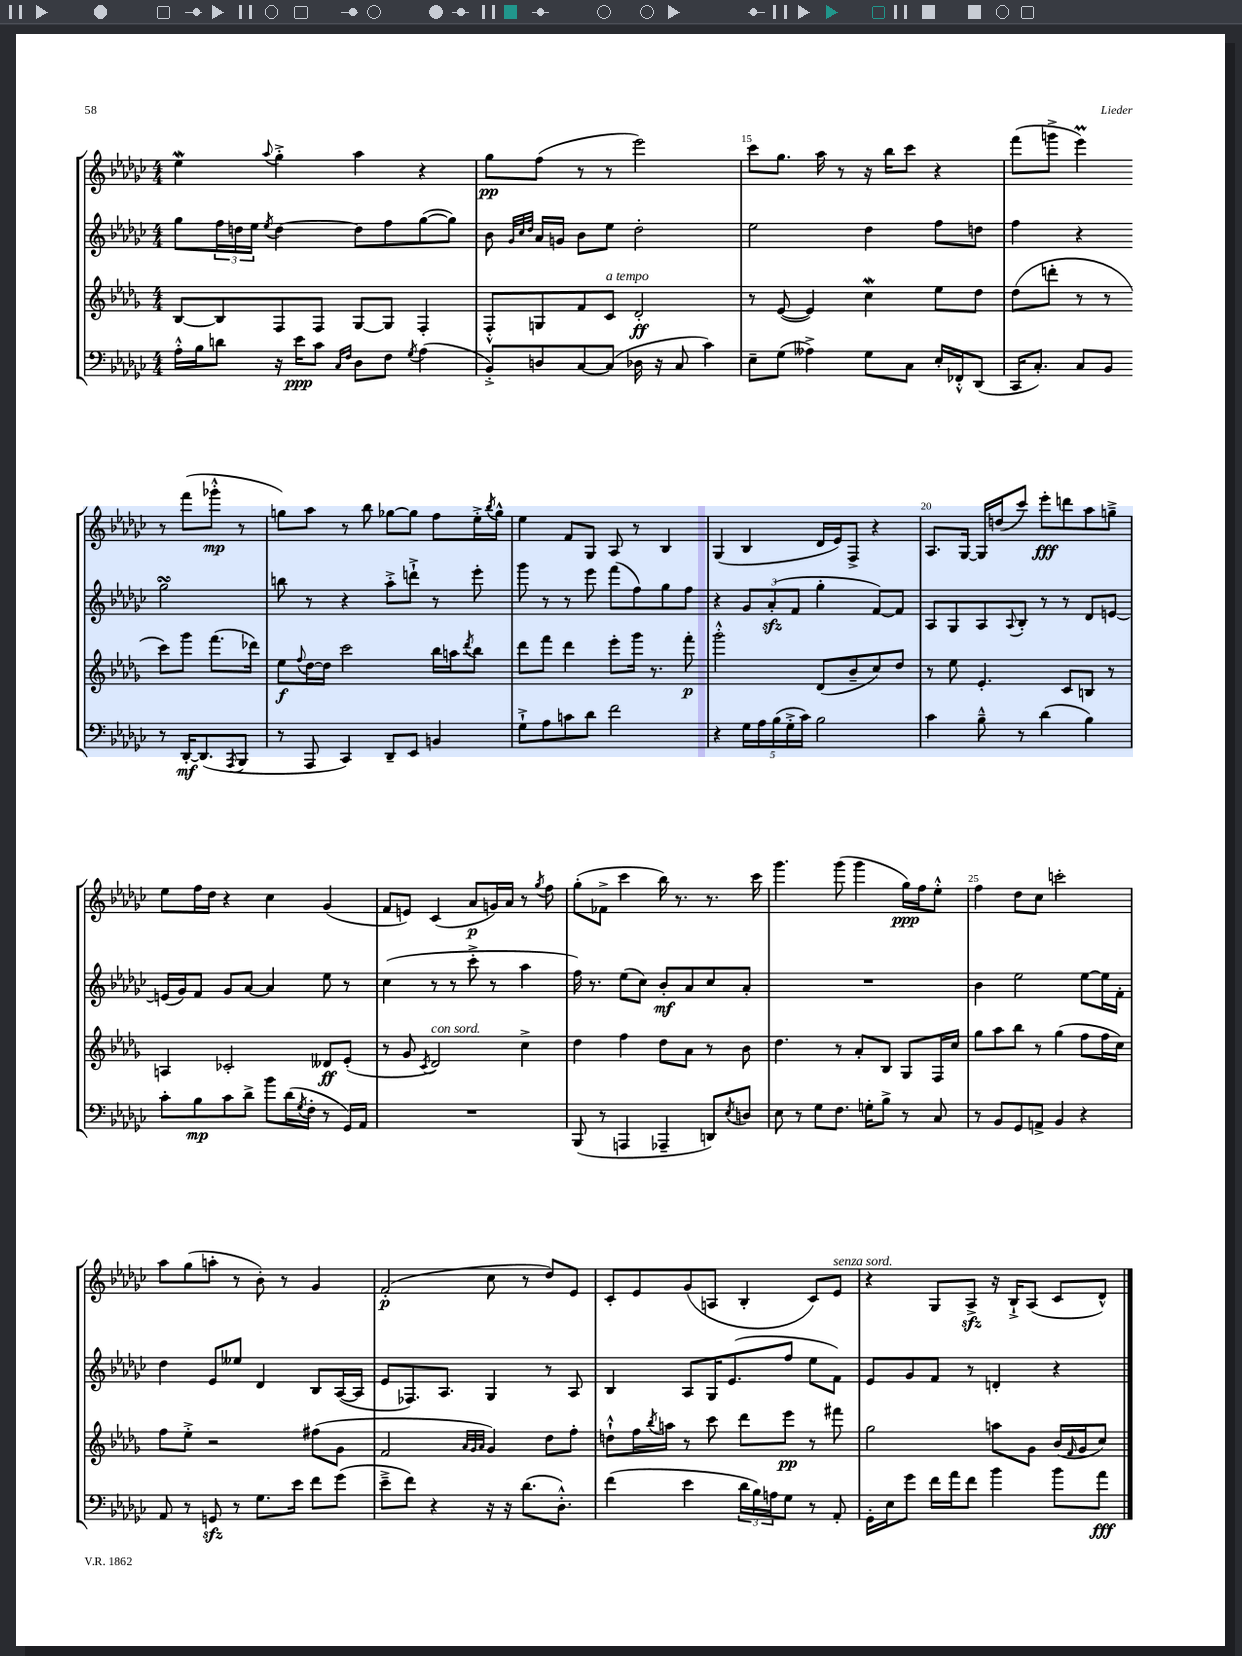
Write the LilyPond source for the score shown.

<<
\new StaffGroup <<
\new Staff = "s0" {
    \clef treble \key ges \major \numericTimeSignature \time 4/4
    ees''4\mordent \appoggiatura { aes''8 } ges''4-.-> aes''4 r4 |
    ges''8\pp f''8( r8 r8 ees'''2) |
    ces'''8 ges''8. aes''16 r8 r16 bes''16 ces'''8 r4 |
    f'''8( g'''8-> ees'''4\prall) r8 f'''8( ges'''8-.-^\mp r8 |
    g''8) aes''8 r8 bes''8 ges''8~ ges''8 f''8 ees''16-.-> \acciaccatura { bes''8 } ges''16-^ |
    ees''4 f'8 ges8 aes8 r8 bes4 |
    ges4( bes4 des'16 ees'16) f8-> r4 |
    aes8. ges16~ ges16 d''16( ces'''8) ees'''8-.\fff d'''8 aes''8 g''8---> |
    ees''8 f''16 des''16 r4 ces''4 ges'4( |
    f'8 e'8) ces'4( aes'8\p g'16) aes'16 r8 \acciaccatura { ges''8 } f''8 |
    ges''8-.( fes'8-> ces'''4 bes''16) r8. r8. ces'''16 |
    ges'''4. ges'''8( ges'''4 ges''16\ppp) f''16 ees''8-.-^ |
    f''4 des''8 ces''8 c'''2-. |
    aes''8 ges''8( a''8-. r8 bes'8-.) r8 ges'4 |
    f'2-.\p( ces''8 r8 des''8) ees'8 |
    ces'8-. ees'8 ges'8( a8 bes4-. ces'8) ees'8^\markup { \italic "senza sord." } |
    r4 ges8 aes8->\sfz r16 bes16-!-> aes8( ces'8 des'8-^) \bar "|." |
}
\new Staff = "s1" {
    \clef treble \key ges \major \numericTimeSignature \time 4/4
    ges''8 \tuplet 3/2 { f''16 d''16 ees''16 } \acciaccatura { ees''8 } d''4~ d''8 f''8 ges''8~( ges''8) |
    bes'8 \grace { ges'32 ces''32 des''32 } aes'16 g'16 bes'8 ees''8 des''2-. |
    ees''2 des''4 f''8 d''8 |
    f''4 r4 ges''2\turn |
    b''8 r8 r4 aes''8-.-> d'''8-!-> r8 ees'''8-. |
    ges'''8 r8 r8 ees'''8 f'''8( f''8) ges''8 f''8 |
    r4 \tuplet 3/2 { ges'8 aes'8-.\sfz( f'8 } ges''4-. f'8~) f'8 |
    aes8 ges8 aes8 \appoggiatura { aes8 } bes8-. r8 r8 des'8 e'8~ |
    e'16( ges'16) f'8 ges'8 aes'8~ aes'4 ees''8 r8 |
    ces''4( r8 r8 ces'''8-.-> r8 aes''4 |
    f''16) r8. ees''8( ces''8) bes'8-.\mf aes'8 ces''8 aes'8-. |
    R1 |
    bes'4 ees''2 ees''8~ ees''16 f'16-. |
    des''4 ees'8 eeses''8 des'4 bes8 aes16~( aes16 |
    ees'8 fes8.) aes8. ges4 r8 aes8 |
    bes4 aes8 ges16 ees'8.( f''8 ees''8 f'8) |
    ees'8 ges'8 f'8 r8 d'4-. r4 \bar "|." |
}
\new Staff = "s2" {
    \clef treble \key des \major \numericTimeSignature \time 4/4
    bes8~ bes8 f8 f8 ges8~ ges8 f4-. |
    f8-.-^ g8 f'8 c'8^\markup { \italic "a tempo" } des'2-.\ff |
    r8 ees'8~( ees'4) c''4\mordent ees''8 des''8 |
    des''8( d'''8-. r8 r8 c'''8) ges'''8 f'''8.( des'''16) |
    ees''8\f \appoggiatura { f''8 } des''16~ des''16 c'''2 bes''16 a''16 \acciaccatura { des'''8 } bes''8 |
    des'''8 f'''8 des'''4 ees'''8-. ges'''16 r8. f'''8-.\p |
    ges'''2-.-^ des'8( bes'8-- c''8) des''8 |
    r8 ees''8 ees'4.-. c'8 b8 r8 |
    a4 ces'2-. deses'8\ff ees'8-.( |
    r8 ges'8 \acciaccatura { c'8 } des'2^\markup { \italic "con sord." }) c''4-> |
    des''4 f''4 des''8 aes'8 r8 bes'8 |
    des''4. r8 aes'8-. bes8 ges8 f16 c''16 |
    ges''8 aes''8 bes''8 r8 ges''4( f''8 f''16 c''16) |
    f''8 ees''8-.-> r2 fis''8( ges'8 |
    f'2 \grace { aes'32 ges'32 aes'32 } ges'4) des''8 f''8-. |
    d''8-!-^ f''16 \acciaccatura { bes''8 } a''16 r8 c'''8 des'''8 ees'''8\pp r8 fis'''8 |
    ges''2 a''8 ges'8 bes'16( \grace { f'16 } ges'16 c''8) \bar "|." |
}
\new Staff = "s3" {
    \clef bass \key ges \major \numericTimeSignature \time 4/4
    aes16-.-^ bes16 d'8 r16 ees'16\ppp ces'8 \grace { ces16 f16 } des8 f8 \acciaccatura { ges8 } aes4( |
    bes,8-.->) d8 ces8~ ces8( des16 r16 ces8 ces'4) |
    ees8-- ges8( aeses4->) ges8 ces8 ees16-. fes,16-.-^ des,8( |
    ces,16 ces8.-.) ces8 bes,8 r8 des,16~-.\mf des,8.( \acciaccatura { aes,,8 } bes,,8 |
    r8 aes,,8 ces,4) des,8-- ees,8 b,4 |
    ges8-!-> aes8 c'8 des'8 f'2 |
    r4 \tuplet 5/4 { ges16 aes16 bes16( ges16-.-> ces'16) } bes2 |
    ces'4 bes8---^ r8 des'4( bes4) |
    ces'8-. bes8\mp ces'8 des'8-> bes'8 des'16( \acciaccatura { ges8 } f16-. r8 ges,16) aes,16 |
    R1 |
    bes,,8( r8 a,,4 aes,,4-- d,8) \acciaccatura { ees8 } d8 |
    ees8 r8 ges8 f8. g16-. bes8-> r8 ces8 |
    r8 bes,8 ges,8 a,8-> bes,4 r4 |
    aes,8 r8 g,8\sfz r8 ges8. ees'16 f'8 ges'8( |
    ees'8---> f'8) r4 r16 r16 des'8.( des8.-.-^) |
    f'4( ees'4 \tuplet 3/2 { des'16 bes16) a16 } ges8 r8 aes,8-. |
    ges,16-. ees16 ges'8 f'16 aes'16 f'8 bes'4 bes'8 aes'8\fff \bar "|." |
}
>>
>>
\layout { \context { \Score currentBarNumber = #13 \override BarNumber.break-visibility = ##(#f #t #t) barNumberVisibility = #(every-nth-bar-number-visible 5) } }
